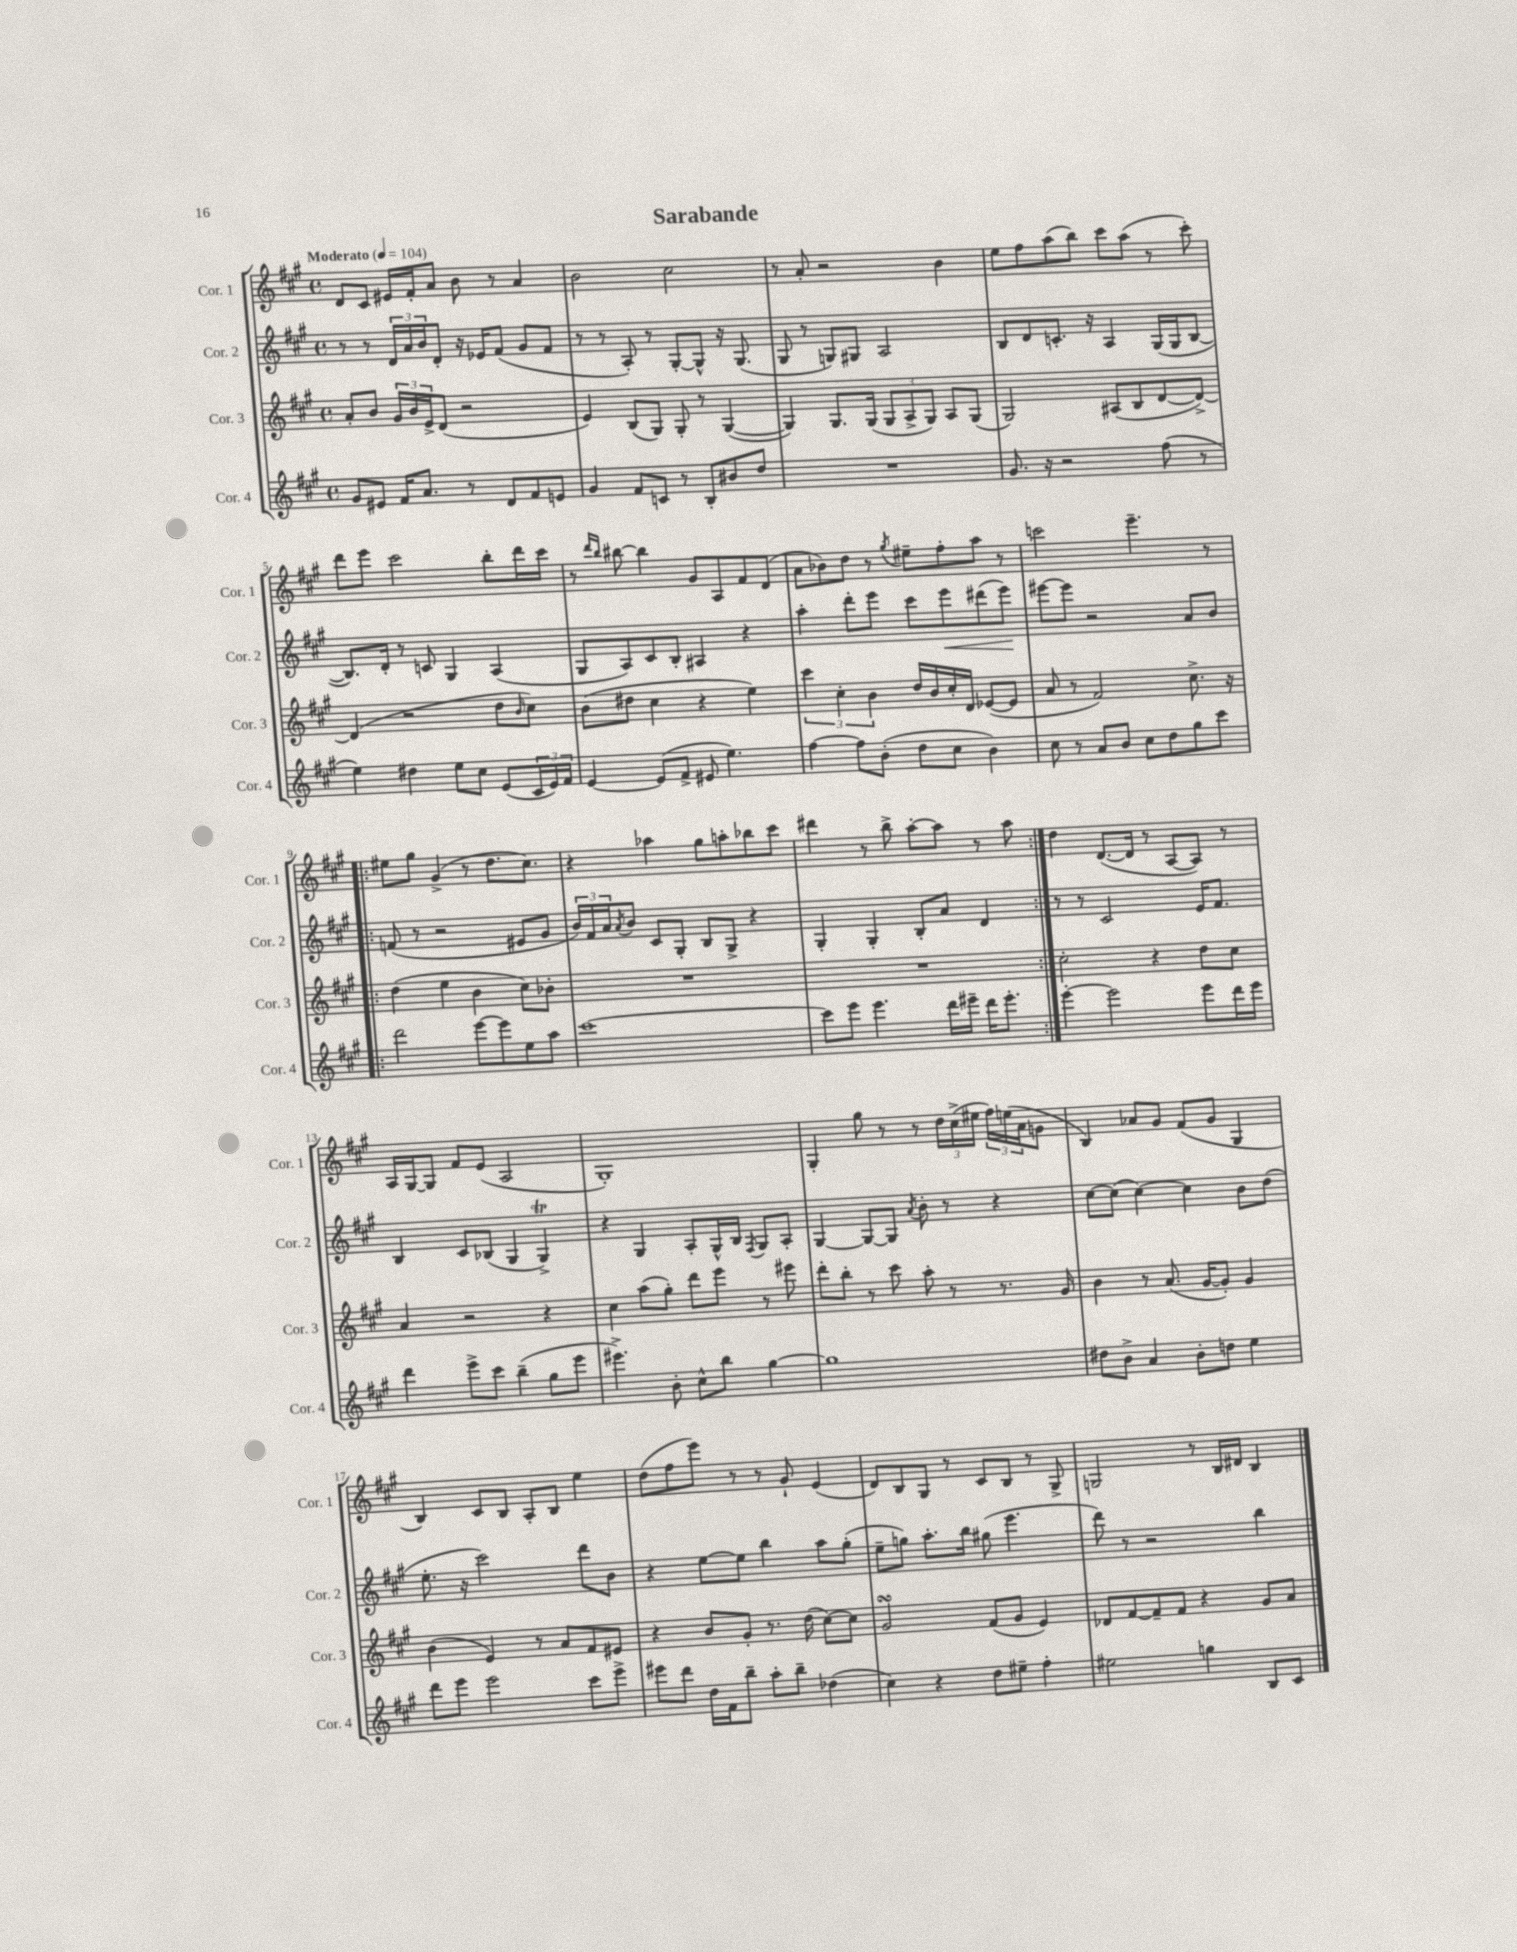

**kern	**kern	**kern	**dynam	**kern
*part4	*part3	*part2	*part2	*part1
*staff4	*staff3	*staff2	*staff2	*staff1
*I"Cor. 4	*I"Cor. 3	*I"Cor. 2	*	*I"Cor. 1
*I'Cor. 4	*I'Cor. 3	*I'Cor. 2	*	*I'Cor. 1
*clefG2	*clefG2	*clefG2	*	*clefG2
*k[f#c#g#]	*k[f#c#g#]	*k[f#c#g#]	*	*k[f#c#g#]
*M4/4	*M4/4	*M4/4	*	*M4/4
*met(c)	*met(c)	*met(c)	*	*met(c)
*MM104	*MM104	*MM104	*	*MM104
=1	=1	=1	=1	=1
!	!	!	!	!LO:TX:a:B:t=Moderato
8g#/L	8a'/L	8r	.	8d/L
8e#X/J	8b/J	8r	.	8c#/J
16f#/KL	24g#/LL	24d/LL	.	16e#X/LL
.	24b/	24a/	.	.
8.a/J	.	.	.	16f#'/J
.	24e^/J	24b/J	.	.
.	(8d/J	8d'/J	.	8a/J
8r	2r	16r	.	8b\
.	.	16e-X/KL	.	.
8d/L	.	(8f#/J	.	8r
8f#/	.	8g#/L	.	4a/
8en/J	.	8f#/J	.	.
=2	=2	=2	=2	=2
4g#/	4e/)	8r	.	2b\
.	.	8r	.	.
8f#/L	(8B/L	8A'/)	.	.
8cn/J	8G#/J)	8r	.	.
8r	8G#'/	[8G#'/L	.	2cc#\
8B'/L	8r	8G#^^/J]	.	.
8b#X/	([4G#/	16r	.	.
.	.	(8.G#/	.	.
8dd/J	.	.	.	.
=3	=3	=3	=3	=3
1r	4G#/])	8G#/	.	8r
.	.	8r	.	8a'/
.	8.G#/L	8Gn/L)	.	2r
.	.	8G#X/J	.	.
.	(16G#/Jk	.	.	.
.	12G#/L	2A/	.	.
.	12A^/	.	.	.
.	12G#/J)	.	.	.
.	8A/L	.	.	4b\
.	(8G#/J	.	.	.
=4	=4	=4	=4	=4
8.g#/	2G#/)	8B/L	.	8ee\L
.	.	8d/	.	8ff#\
16r	.	.	.	.
2r	.	8.cn'/J	.	(8aa\
.	.	.	.	8bb\J)
.	.	16r	.	.
.	(8A#X/L	4A/	.	8ccc#\L
.	8B/	.	.	(8aa\J
(8ff#\	[8d/	(16G#/LL	.	8r
.	.	16G#/J	.	.
8r	8d^/J_)	[8B/J	.	8ccc#'\)
!!LO:LB:g=z
=5	=5	=5	=5	=5
4ee\)	(4d/]	8.B/L])	.	8ddd\L
.	.	.	.	8eee\J
.	.	16d'/Jk	.	.
4dd#X\	2r	8r	.	2ccc#\
.	.	8cn/	.	.
8ee\L	.	4G#/	.	.
8cc#\J	.	.	.	.
(8e/L	8dd\L	(4A/	.	8bb'\L
.	16qqb/	.	.	.
24c#/L	8cc#\J)	.	.	16ddd\L
24e/)	.	.	.	.
.	.	.	.	16ccc#\JJ
24f#/JJ	.	.	.	.
=6	=6	=6	=6	=6
[4e/	(8b\L	8G#/L	.	8r
.	.	.	.	16qqddd/LL
.	.	.	.	16qqbb/JJ
.	8dd#X\J	8A/)	.	[8bb#X\
(8e/L]	4cc#\	8c#/	.	4bb#\]
8f#^/J	.	8B'/J	.	.
8e#X/	4r	4A#X/	.	8g#/L
4.ee\)	.	.	.	8A/
.	4ee\)	4r	.	8f#/
.	.	.	.	(8d/J
=7	=7	=7	=7	=7
[4ff#\	6ccc#\	4aa'\	.	8a\L
.	.	.	.	8b-X\)
.	6cc#'\	.	.	.
8ff#\L]	.	8ddd'\L	.	8dd\J
.	6b\	.	.	.
(8b'\J	.	8eee\J	.	8r
.	.	.	.	8qgg#/
8dd\L	16dd/LL	8ccc#\L	.	8ee#X~\L
.	16b/	.	.	.
!	!	!	!LO:HP:b	!
8cc#\J	16cc#'/	8eee\	<	8ff#'\
.	16d/JJ	.	.	.
4b\)	([8e-X/L	(8ddd#X\	.	8aa\J
.	8e-/J]	8eee\J)	.	8r
.	.	.	[	.
=8	=8	=8	=8	=8
8cc#\	8a/	[8eee#X\L	.	2cccn\
8r	8r	8eee#\J]	.	.
8a/L	2f#/)	2r	.	.
8b/J	.	.	.	.
8cc#\L	.	.	.	4.eee~\
8dd\	.	.	.	.
8gg#\	8.cc#^\	8a/L	.	.
8ccc#\J	.	8b/J	.	8r
.	16r	.	.	.
!!LO:LB:g=z
=9!|:	=9!|:	=9!|:	=9!|:	=9!|:
2ddd\	(4dd\	(8fn/	.	8ee#X\L
.	.	8r	.	8gg#\J
.	4ee\	2r	.	(4g#^/
[8eee\L	4b\	.	.	8r
8eee\]	.	.	.	8.dd\L
8ee\	8cc#\L)	8e#X/L	.	.
.	.	.	.	8.cc#\J)
8aa\J	8b-X'\J	8g#/J	.	.
=10	=10	=10	=10	=10
[1ccc#	1r	24b/LL)	.	4r
.	.	24f#/	.	.
.	.	24a/J	.	.
.	.	8qa/	.	.
.	.	8b/J	.	.
.	.	8c#/L	.	4aa-X\
.	.	8G#'/J	.	.
.	.	8B/L	.	8gg#\L
.	.	8G#^/J	.	8aan'\
.	.	4r	.	8bb-X\
.	.	.	.	8ccc#\J
=11	=11	=11	=11	=11
8ccc#\L]	1r	4G#'/	.	4ddd#X\
8eee\J	.	.	.	.
4.eee\	.	4G#'/	.	8r
.	.	.	.	8bb^\
.	.	8B'/L	.	[8aa'\L
16ddd\LL	.	8a/J	.	8aa\J]
16eee#X~\JJ	.	.	.	.
16ddd\KL	.	4d/	.	8r
8.eee#'\J	.	.	.	.
.	.	.	.	8aa\
=12:|!	=12:|!	=12:|!	=12:|!	=12:|!
[4eee'\	2cc#'\	8r	.	4dd\
.	.	8r	.	.
2eee\]	.	2c#/	.	([8.d/L
.	.	.	.	16d/Jk]
.	4r	.	.	8r
.	.	.	.	[8A/L
8eee\L	8dd\L	16e/KL	.	8A/J])
.	.	8.f#/J	.	.
16ddd\L	8cc#\J	.	.	8r
16eee\JJ	.	.	.	.
!!LO:LB:g=z
=13	=13	=13	=13	=13
4ddd\	4a/	4B/	.	16A/LL
.	.	.	.	[16G#/J
.	.	.	.	8G#/J]
8eee^\L	2r	8c#/L	.	8f#/L
8ccc#\J	.	(8B-X/J	.	(8e/J
(4bb~\	.	4G#/	.	2A/
8gg#\L	4r	4G#t^/)	.	.
8eee\J	.	.	.	.
=14	=14	=14	=14	=14
4.eee#X^\)	4cc#\	4r	.	1G#')
.	(8aa\L	4G#/	.	.
8b'\	8gg#'\J)	.	.	.
8cc#^^\L	8ddd\L	8A'/L	.	.
8bb\J	8eee\J	16G#^^/L	.	.
.	.	16B/JJ	.	.
.	.	8qF#/	.	.
[4gg#\	8r	8G#/L	.	.
.	8eee#X\	8A'/J	.	.
=15	=15	=15	=15	=15
1gg#]	8ddd'\L	[4G#/	.	4G#'/
.	8bb'\J	.	.	.
.	8r	8G#/L_	.	8gg#\
.	8ccc#\	8G#/J]	.	8r
.	.	8qa/	.	.
.	8aa'\	8b'\	.	8r
.	8r	8r	.	24dd\LL
.	.	.	.	(24cc#^\
.	.	.	.	24ee#X\JJ
.	8.r	4r	.	24ff#\LL)
.	.	.	.	(24een\
.	.	.	.	24a\J
.	.	.	.	8gn\J
.	16g#/	.	.	.
=16	=16	=16	=16	=16
8dd#X\L	4b\	[8cc#\L	.	4B/)
8b^\J	.	(8cc#\J]	.	.
4a/	8r	[4cc#\)	.	8a-X/L
.	(8.a/	.	.	8g#/J
8b'\L	.	4cc#\]	.	(8f#/L
.	[16g#/KL	.	.	.
8ddn\J	8g#'/J])	.	.	8g#/J
4ee\	4g#/	8b\L	.	4G#/
.	.	(8dd\J	.	.
!!LO:LB:g=z
=17	=17	=17	=17	=17
8ddd\L	(4b\	8.ee'\	.	4B/)
8eee\J	.	.	.	.
.	.	16r	.	.
2eee\	4e/)	2ccc#\)	.	8c#/L
.	.	.	.	8B/J
.	8r	.	.	8A'/L
.	8a/L	.	.	8B/J
8ccc#\L	8f#/	8ddd\L	.	4ee\
8eee^\J	8e#X/J	8b\J	.	.
=18	=18	=18	=18	=18
8eee#X\L	4r	4r	.	(8dd\L
8ddd\J	.	.	.	8ff#\
16dd\LL	8b/L	[8ee\L	.	8eee\J)
16f#\J	.	.	.	.
8bb~\J	8g#'/J	8ee\J]	.	8r
8aa'\L	8.r	4bb\	.	8r
8bb~\J	.	.	.	8g#`/
.	(16dd\	.	.	.
(4dd-X\	[8cc#\L)	8aa\L	.	(4e/
.	8cc#\J]	(8gg#'\J	.	.
=19	=19	=19	=19	=19
4cc#\)	2g#sSsS/	8ee~\L	.	8d/L)
.	.	8ggn\J)	.	8B/
4r	.	8.aa'\L	.	8G#/J
.	.	.	.	8r
.	.	16bb\Jk	.	.
8dd\L	(8f#/L	(8gg#X\	.	8c#/L
8ee#X~\J	8g#/J	4.eee\	.	8B/J
4ff#'\	4e/)	.	.	8r
.	.	.	.	8G#^/
=20	=20	=20	=20	=20
2ee#X\	8d-X/L	8ddd\)	.	2Gn/
.	[8f#/	8r	.	.
.	8f#~/]	2r	.	.
.	8f#/J	.	.	.
4ggn\	4r	.	.	8r
.	.	.	.	16B/LL
.	.	.	.	16d#X/JJ
8B/L	8g#/L	4bb\	.	4B/
8c#/J	8a/J	.	.	.
==	==	==	==	==
*-	*-	*-	*-	*-
